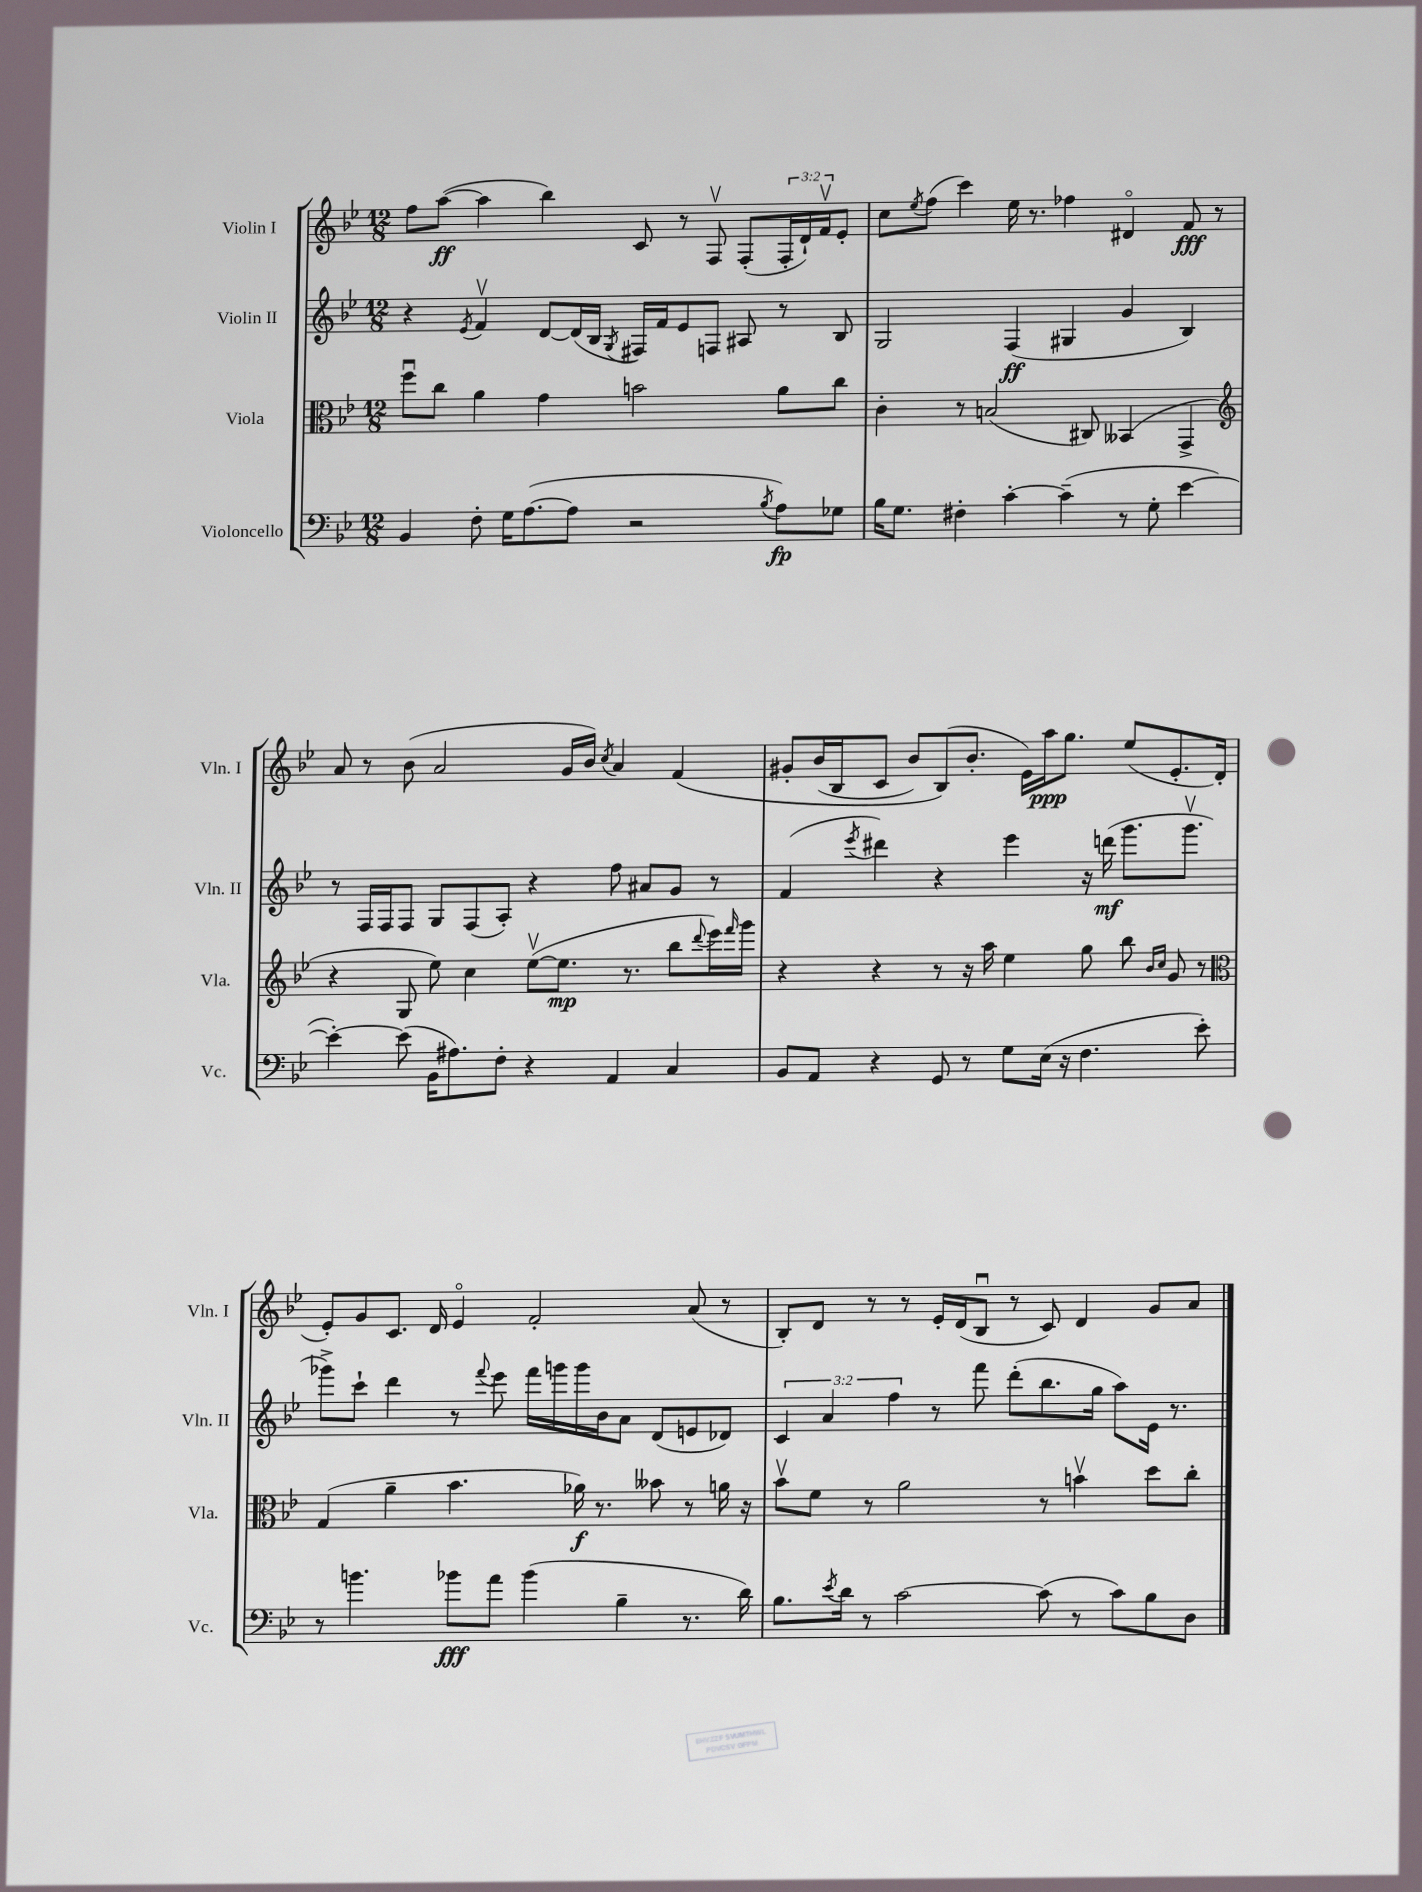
<<
\new StaffGroup <<
\new Staff = "s0" \with { instrumentName = "Violin I" shortInstrumentName = "Vln. I" } {
    \clef treble \key bes \major \numericTimeSignature \time 12/8 \override Staff.TupletNumber.text = #tuplet-number::calc-fraction-text
    f''8 a''8~\ff( a''4 bes''4) c'8 r8 f8\upbow f8-.( \tuplet 3/2 { f16-. d'16-!) f'16\upbow } ees'8-. |
    c''8 \acciaccatura { ees''8 } f''8( c'''4) ees''16 r8. fes''4 dis'4\flageolet f'8\fff r8 |
    a'8 r8 bes'8( a'2 g'16 bes'16) \acciaccatura { c''8 } a'4 f'4\( |
    gis'8-. bes'16( bes16 c'8 bes'8) bes8(\) bes'8.-. ees'16) a''16\ppp g''8. ees''8( ees'8.-. d'16-. |
    ees'8-.) g'8 c'8. d'16 ees'4\flageolet f'2-. a'8( r8 |
    bes8-.) d'8 r8 r8 ees'16-. d'16( bes8\downbow r8 c'8) d'4 g'8 a'8 \bar "|." |
}
\new Staff = "s1" \with { instrumentName = "Violin II" shortInstrumentName = "Vln. II" } {
    \clef treble \key bes \major \numericTimeSignature \time 12/8 \override Staff.TupletNumber.text = #tuplet-number::calc-fraction-text
    r4 \acciaccatura { ees'8 } f'4\upbow d'8~ d'16( bes16 \acciaccatura { g8 } fis16) f'16 ees'8 f8 ais8 r8 bes8 |
    g2 f4\ff( gis4 g'4 bes4) |
    r8 f16 f16 f8 g8 f8( a8-.) r4 f''8 ais'8 g'8 r8 |
    f'4( \acciaccatura { ees'''8 } dis'''4) r4 ees'''4 r16 d'''16\mf( g'''8. g'''8.\upbow |
    ges'''8->) c'''8-! d'''4 r8 \appoggiatura { f'''8 } ees'''8 f'''16 g'''16 g'''16 bes'16 a'8 d'8( e'8 des'8) |
    \tuplet 3/2 { c'4 a'4 f''4 } r8 f'''8 d'''8-.( bes''8. g''16 a''8) ees'16 r8. \bar "|." |
}
\new Staff = "s2" \with { instrumentName = "Viola" shortInstrumentName = "Vla." } {
    \clef alto \key bes \major \numericTimeSignature \time 12/8
    f''8\downbow c''8 a'4 g'4 b'2 a'8 c''8 |
    c'4-. r8 b2( cis8) beses,4( g,4-> |
    \clef treble r4 g8 ees''8) c''4 ees''8~\upbow( ees''8.\mp r8. bes''8 \appoggiatura { d'''8 } ees'''16) \grace { f'''16 } g'''16 |
    r4 r4 r8 r16 a''16 ees''4 g''8 bes''8 \grace { bes'16 c''16 } g'8 r8 |
    \clef alto g4( a'4-- bes'4. aes'16\f) r8. beses'8 r8 a'16 r16 |
    bes'8\upbow f'8 r8 a'2 r8 b'4\upbow d''8 c''8-. \bar "|." |
}
\new Staff = "s3" \with { instrumentName = "Violoncello" shortInstrumentName = "Vc." } {
    \clef bass \key bes \major \numericTimeSignature \time 12/8
    bes,4 f8-. g16 a8.~( a8 r2 \acciaccatura { bes8 } a8\fp) ges8 |
    bes16 g8. fis4-. c'4~-. c'4--( r8 g8-. ees'4~ |
    ees'4~-.) ees'8( bes,16 ais8.) f8-. r4 a,4 c4 |
    bes,8 a,8 r4 g,8 r8 g8 ees16( r16 f4. ees'8-.) |
    r8 b'4. bes'8\fff a'8 bes'4( bes4-- r8. d'16) |
    bes8. \acciaccatura { ees'8 } d'16 r8 c'2~ c'8( r8 c'8) bes8 d8 \bar "|." |
}
>>
>>
\layout { \context { \Score \remove "Bar_number_engraver" } }
